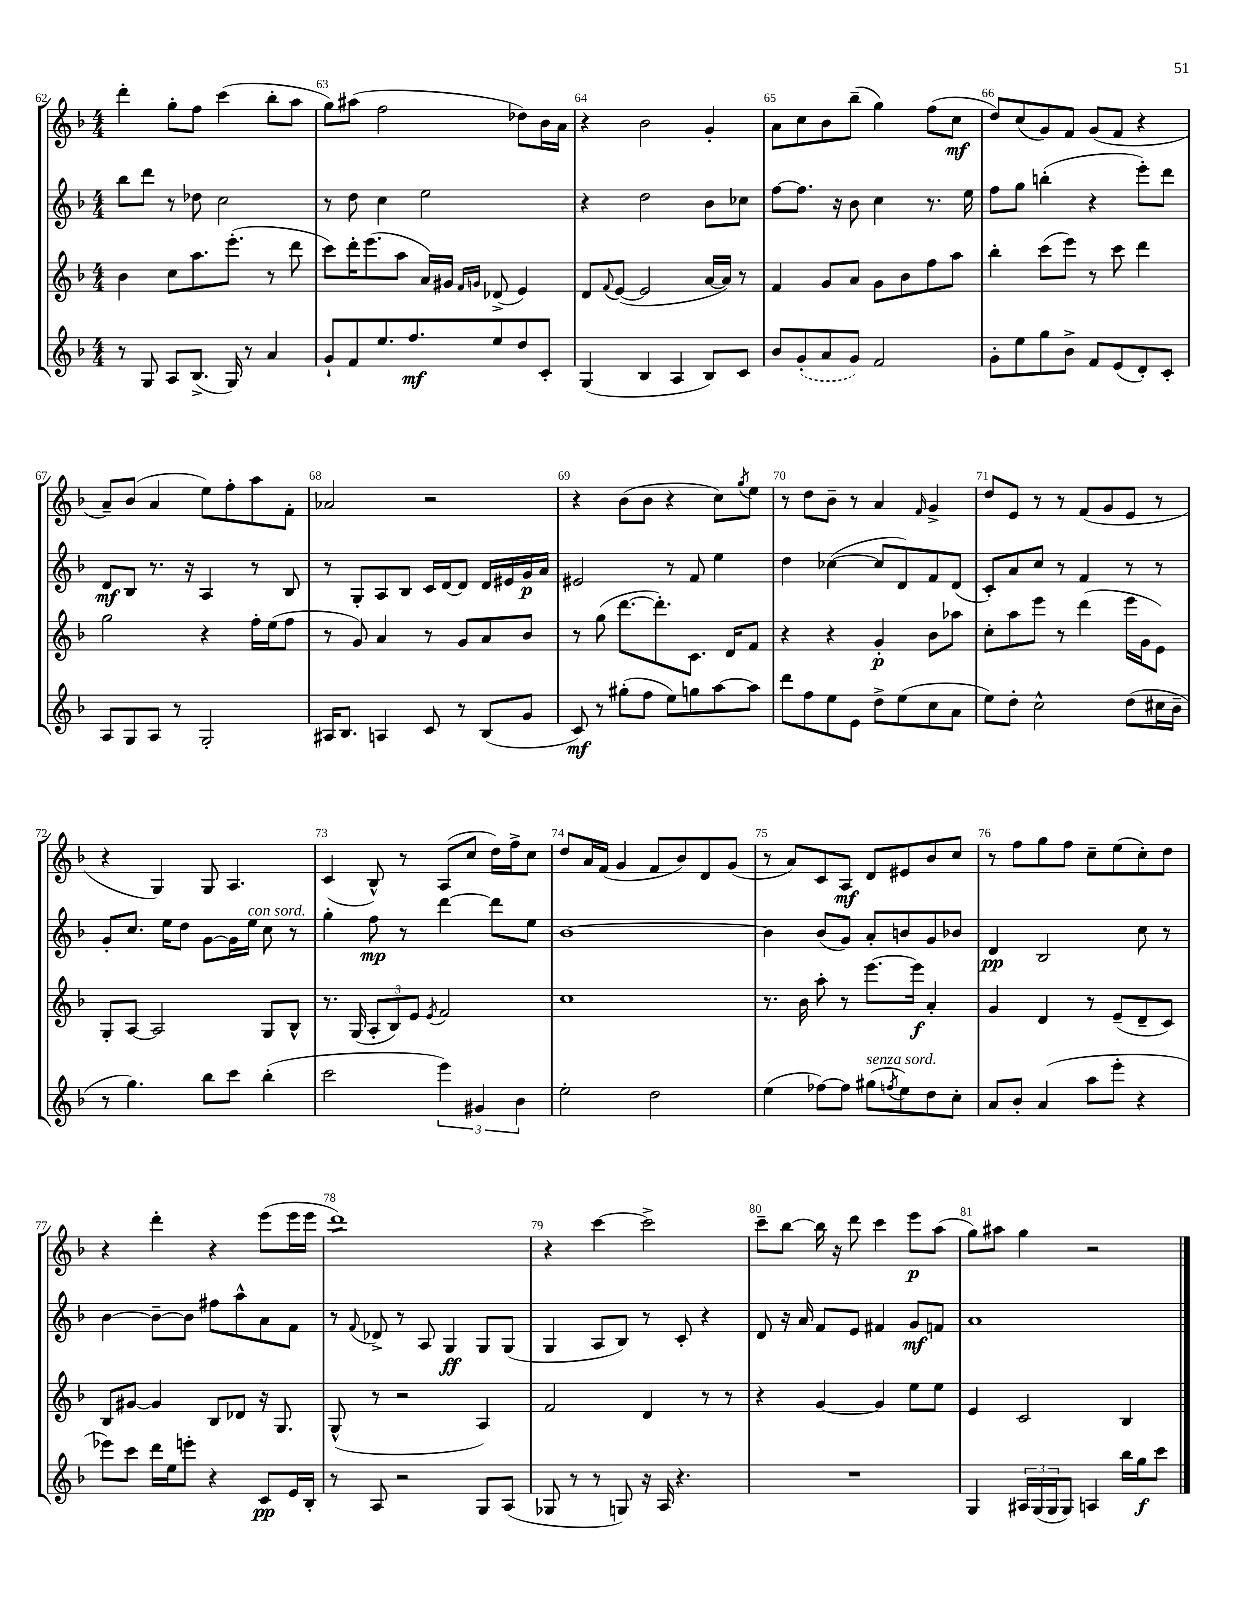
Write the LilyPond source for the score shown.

<<
\new StaffGroup <<
\new Staff = "s0" {
    \clef treble \key f \major \numericTimeSignature \time 4/4
    d'''4-. g''8-. f''8 c'''4( bes''8-. a''8 |
    g''8) ais''8( f''2 des''8) bes'16 a'16 |
    r4 bes'2 g'4-. |
    a'8 c''8 bes'8 bes''8--( g''4) f''8( c''8\mf |
    d''8) c''8( g'8) f'8 g'8( f'8 r4 |
    a'8--) bes'8( a'4 e''8) f''8-. a''8 f'8-. |
    aes'2 r2 |
    r4 bes'8( bes'8 r4 c''8) \acciaccatura { g''8 } e''8 |
    r8 d''8 bes'8-- r8 a'4 \grace { f'16 } g'4-> |
    d''8 e'8 r8 r8 f'8( g'8 e'8 r8 |
    r4 g4) g8 a4. |
    c'4( bes8-^) r8 a8( c''8 d''16) f''16-> c''8 |
    d''8 a'16 f'16( g'4 f'8 bes'8) d'8 g'8( |
    r8 a'8) c'8 a8\mf d'8 eis'8 bes'8 c''8 |
    r8 f''8 g''8 f''8 c''8-- e''8( c''8-.) d''8 |
    r4 d'''4-. r4 e'''8( e'''16 e'''16 |
    d'''1:8) |
    r4 c'''4~ c'''2-> |
    c'''8-- bes''8~ bes''16 r16 d'''8 c'''4 e'''8\p a''8( |
    g''8) ais''8 g''4 r2 \bar "|." |
}
\new Staff = "s1" {
    \clef treble \key f \major \numericTimeSignature \time 4/4
    bes''8 d'''8 r8 des''8 c''2 |
    r8 d''8 c''4 e''2 |
    r4 d''2 bes'8 ces''8 |
    f''8~ f''8. r16 bes'8 c''4 r8. e''16 |
    f''8 g''8 b''4-.( r4 e'''8-.) d'''8 |
    d'8\mf bes8 r8. r16 a4 r8 bes8 |
    r8 g8-. a8 bes8 c'16 d'16~ d'8 d'16 eis'16 g'16\p a'16 |
    eis'2 r8 f'8 e''4 |
    d''4 ces''4~( ces''8 d'8) f'8 d'8( |
    c'8-.) a'8 c''8 r8 f'4 r8 r8 |
    g'8-. c''8. e''16 d''8 g'8~ g'16 e''16^\markup { \italic "con sord." } c''8 r8 |
    g''4-. f''8\mp r8 d'''4~ d'''8 e''8 |
    bes'1~ |
    bes'4 bes'8( g'8) a'8-. b'8 g'8 bes'8 |
    d'4\pp bes2 c''8 r8 |
    bes'4~ bes'8~-- bes'8 fis''8 a''8-^ a'8 f'8 |
    r8 \appoggiatura { f'8 } des'8-> r8 a8 g4\ff g8 g8( |
    g4 a8 bes8) r8 c'8-. r4 |
    d'8 r16 a'16 f'8 e'8 fis'4 g'8\mf f'8 |
    a'1 \bar "|." |
}
\new Staff = "s2" {
    \clef treble \key f \major \numericTimeSignature \time 4/4
    bes'4 c''8 a''8. e'''8.-.( r8 d'''8 |
    c'''8) d'''16-. e'''8.( a''8 a'16) gis'16 \grace { f'16 g'16 } des'8->( e'4) |
    d'8 \appoggiatura { f'8 } e'8~( e'2 a'16~ a'16) r8 |
    f'4 g'8 a'8 g'8 bes'8 f''8 a''8 |
    bes''4-. c'''8( e'''8) r8 c'''8 d'''4 |
    g''2 r4 f''16-. e''16( f''8 |
    r8 g'8) a'4 r8 g'8 a'8 bes'8 |
    r8 g''8( d'''8.~ d'''8.-.) c'8. d'16 f'8 |
    r4 r4 g'4-.\p bes'8 aes''8 |
    c''8-. a''8 e'''8 r8 d'''4( e'''16 g'16 e'8) |
    g8-. a8~ a2 g8 bes8-^ |
    r8. g16( \tuplet 3/2 { a8-. bes8) e'8 } \acciaccatura { e'8 } f'2 |
    c''1 |
    r8. bes'16 a''8-. r8 e'''8.~ e'''16\f a'4-. |
    g'4 d'4 r8 e'8--( d'8-- c'8) |
    bes8 gis'8~ gis'4 bes8 des'8 r16 g8. |
    g8-^( r8 r2 a4) |
    f'2 d'4 r8 r8 |
    r4 g'4~ g'4 e''8 e''8 |
    e'4 c'2 bes4 \bar "|." |
}
\new Staff = "s3" {
    \clef treble \key f \major \numericTimeSignature \time 4/4
    r8 g8 a8 bes8.->( g16) r8 a'4 |
    g'8-! f'8 e''8. f''8.\mf e''8 d''8 c'8-. |
    g4( bes4 a4 bes8) c'8 |
    bes'8 \once \slurDashed g'8-.( a'8 g'8) f'2 |
    g'8-. e''8 g''8 bes'8-> f'8 e'8( d'8-.) c'8-. |
    a8 g8 a8 r8 g2-. |
    ais16 bes8. a4 c'8 r8 bes8( g'8 |
    c'8\mf) r8 gis''8-.( f''8 e''8) g''8 a''8~ a''8 |
    d'''8 f''8 e''8 e'8 d''8-> e''8( c''8 a'8 |
    e''8) d''8-. c''2-^ d''8( cis''16 bes'16-- |
    r8 g''4.) bes''8 c'''8 bes''4-.( |
    c'''2 \tuplet 3/2 { e'''4) gis'4 bes'4 } |
    e''2-. d''2 |
    e''4( fes''8~) fes''8 gis''8^\markup { \italic "senza sord." }( \acciaccatura { f''8 } e''8) d''8 c''8-. |
    a'8 bes'8-. a'4( a''8 e'''8-. r4 |
    ees'''8) c'''8 d'''16 e''16 e'''8-. r4 c'8\pp e'16 bes16-. |
    r8 a8 r2 g8 a8( |
    ges8 r8 r8 g8) r16 a16 r4. |
    R1 |
    g4 \tuplet 3/2 { ais16 g16( g16 } g8) a4 bes''16 g''16\f c'''8 \bar "|." |
}
>>
>>
\layout { \context { \Score currentBarNumber = #62 \override BarNumber.break-visibility = ##(#f #t #t) barNumberVisibility = #all-bar-numbers-visible } }
